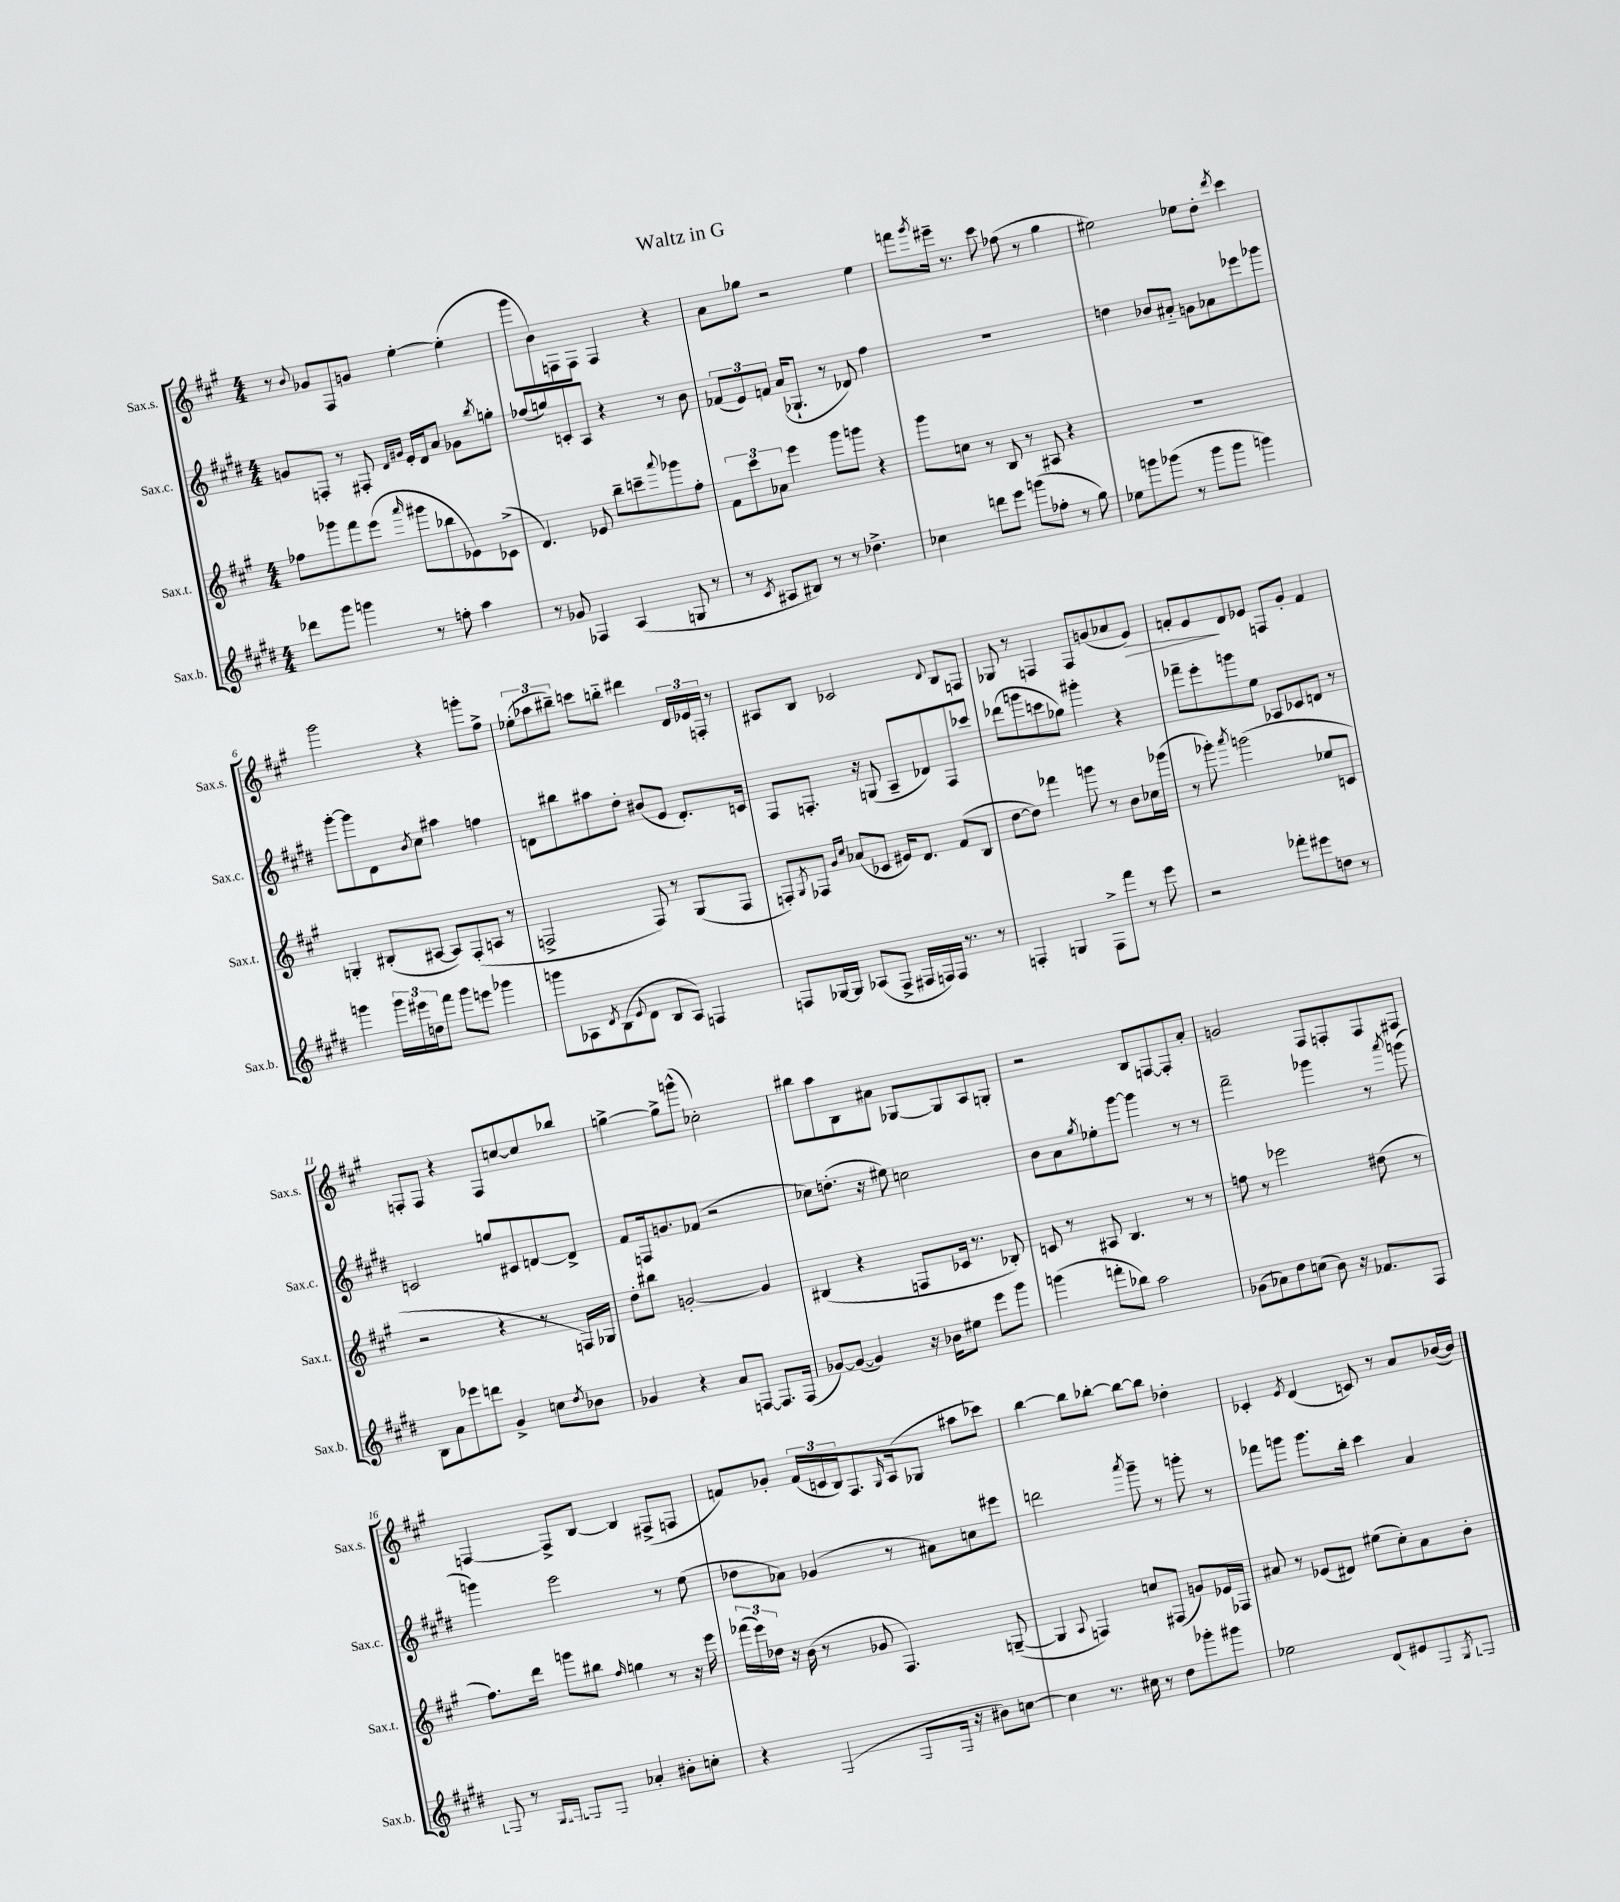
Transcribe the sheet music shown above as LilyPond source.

\header { title = "Waltz in G" }
<<
\new StaffGroup <<
\new Staff = "s0" \with { instrumentName = "Sax.s." shortInstrumentName = "Sax.s." } {
    \clef treble \key a \major \numericTimeSignature \time 4/4
    r8 \appoggiatura { b'8 } ges'8 fis8 g'8 e''4~-. e''4-.( |
    gis'''8 b'8) f8 f8 f4 r4 |
    a'8 ges''8 r2 e''4 |
    f'''8 \acciaccatura { gis'''8 } eis'''16-- r8. cis'''8 fes''8( r8 gis''4 |
    eis''2) ees''8 d''8-. \acciaccatura { d'''8 } cis'''4 |
    gis'''2 r4 g'''8-. fis''8-> |
    \tuplet 3/2 { ees''8-.( aes''8 bis''8--) } c'''8 b''8-_ dis'''4 \tuplet 3/2 { d'16 ees'16 f16-. } r8 |
    ais8 b8 ces'2 \appoggiatura { d'8 } b8 f8 |
    ges8 r8 f4 f8 g'8( aes'8 e'8\>) |
    f'8-. e'8\! d'8 ees'8 f8 gis'8-. f'4 |
    f8-. f8 r4 f8 c''8~ c''8 bes''8 |
    g''4~-> g''8-> g'''8-^( ces''2-.) |
    bis''8 a''8 b8 ais'8 ges8~ ges8 a8 g8-. |
    r2 b8 f8~ f8-. a'8-. |
    g'2 fis8 f8-. f8 fis8 |
    f4~ f8-> b8~ b4 fis8->( f8 |
    f'8) ges'8-. \tuplet 3/2 { f'16( c'16 b16) } fis8. \grace { gis16 } a16( ges8 ais''8 ces'''8) |
    b''4~ b''8 bes''8~-. bes''8~ bes''8 des''4-. |
    ces'4-. \acciaccatura { e'8 } d'4( c'8) r8 a'8 bes'16~( bes'16) \bar "|." |
}
\new Staff = "s1" \with { instrumentName = "Sax.c." shortInstrumentName = "Sax.c." } {
    \clef treble \key e \major \numericTimeSignature \time 4/4
    g'8 f8-. r8 fis8-. \grace { dis'16 gis'16 } e'16-. dis'16 a'8 ges'8 \acciaccatura { b''8 } g''8-. |
    fes''8( g''8) c'8-. a8 r4 r8 b'8 |
    \tuplet 3/2 { fes'8( e'8) f'8 } a'16( ges8.-! r8 des'8) fis''4 |
    R1 |
    d''4 bes'8 ais'8-_ g'8 aes'8 ees'''8 ges'''8 |
    gis'''8~-. gis'''8 dis'8 \acciaccatura { b'8 } cis''8 ais''4 f''4 |
    d'8 bis''8 ais''8 dis''8-. bis'8( e'8 d'8.-.) c'16 |
    fis8 f8.-. r16 g8( a8-- des'8) f8 ces'''8 |
    des'''8( g'''8 c'''8 ges''8) gis'''4-. r4 |
    fes'''8-- e'''8-. g'''8 e''8 aes8 ces'8 d'8 r8 |
    c'2 g''8 cis'8 d'8~ d'8-> |
    fis'8 f16 g'8. fes'8( r2 |
    ces''8) d''8.-.( r16 eis''8) c''2 |
    b'8 a'8 \acciaccatura { gis''8 } ees''8-. gis'''8~ gis'''4 r8 r8 |
    fis'''2-- ges'''4 r8 \acciaccatura { a'''8 } g'''8( |
    g'''4) e'''2 r8 e''8( |
    des''8 aes'8) ges'4( r8 ais'8) c''8 eis'''8 |
    d'''2 \acciaccatura { a'''8 } gis'''8-- r8 g'''8-. r8 |
    fes'''8 g'''8 g'''8. b''16-. cis'''4 a'4 \bar "|." |
}
\new Staff = "s2" \with { instrumentName = "Sax.t." shortInstrumentName = "Sax.t." } {
    \clef treble \key a \major \numericTimeSignature \time 4/4
    fes''8 ges'''8 fis'''8 e'''8( \grace { a'''16 } gis'''8 bes''8 ees'8) ces'8->( |
    d'4.) ees'8 b''8-- c'''8-- \appoggiatura { a'''8 } ges'''8 fis''8-. |
    \tuplet 3/2 { fis'8 cis'''8 aes'8 } e'''4 gis'''8 g'''8 r4 |
    gis'''8 c''8 r8 b8 r8 ais8 r4 |
    R1 |
    g4-. bis8-.( ais8~ ais8) fis8-.( a8 r8 |
    f2-> f8) r8 gis8( f8 |
    f8-.) \acciaccatura { gis8 } fes8 \grace { gis'16 cis''16 } aes'8( ces'8 eis'16) d'8. fis'8( b8 |
    d''8~ d''8) fes'''4 g'''8 r8 b'8 ces''16 ges'''16( |
    r8 ges'''8-.) \acciaccatura { a'''8 } g'''2( ees''8 c'8 |
    r2 r4 r8 f16) ges16 |
    d''8-. bis''8 g'2~-. g'4 |
    bis4( r4 f8 ces'16 r8. bes8-.) |
    c'8 r8 ais8 b4. r8 r8 |
    f''8 r8 ees'''2 dis''8( r8 |
    fis''8.) d'''16 g'''8 bis''8 \grace { fis''16 } g''4 r8 r16 e'''16 |
    \tuplet 3/2 { fes'''16( e'''16) des''16 } r16 b'16( r8 ges'8 fis4.) g8~--( |
    g4 \appoggiatura { a8 } f4) c''8 fis8( g'8) ees'16 fes16 |
    ais'8 r8 ees'8( dis'8) eis''8( cis''8-.) ais'8 b'8-. \bar "|." |
}
\new Staff = "s3" \with { instrumentName = "Sax.b." shortInstrumentName = "Sax.b." } {
    \clef treble \key e \major \numericTimeSignature \time 4/4
    des'''8 gis'''8 g'''4 r8 f''8-. a''4 |
    r8 ges'8 fes4 a4( g8 r8 |
    r8 \acciaccatura { cis'8 } ais8 bis8) r8 r8 des''4.-> |
    ces''4 d'''8 e'''8 g'''8( fes''8-. r8 gis''8) |
    ees''8 g'''8 ges'''8( r8 ges'''8 ges'''8 g'''4) |
    g'''4 \tuplet 3/2 { g'''16 eis'''16 d''16 } fis'''8 g'''8 e'''8 ges'''4 |
    g'''8 aes8 \acciaccatura { dis'8 } b8( \appoggiatura { e'8 } dis'8 b8 aes8) f4 |
    f8 ges16~ ges16 aes8( f8-> fis16 f16) f16 r8. r8 |
    f4-. g4 f8-> fis'''8 r8 e'''8 |
    r2 fes'''8-. eis'''8 d''8 r8 |
    b8 a'8 ees'''8 d'''8 gis'4-> c''8 \acciaccatura { dis''8 } bes'8 |
    ges'4 r4 a'8 f8~ f8. f16( |
    ges'8~) ges'8~( ges'4) r16 bes'16 eis''8 e'''8 gis'''8 |
    g'''4( f'''8-. bes''8) a''2 |
    ges'8( aes'8) dis''8 c''8( b'8) r16 fes'8. fis8 |
    fes8 r8 \grace { gis16 fis16 } f8-. f8 aes'4-. bis'8-. c''8-. |
    r4 fis4( fis8 fis16 r16 bis'8) c''8~ |
    c''4 r8. cis''16 r8 dis''8 ges'''8-. gis'''8 |
    ees''2 dis'8( eis'8 fis8-.) \acciaccatura { gis8 } fes8 \bar "|." |
}
>>
>>
